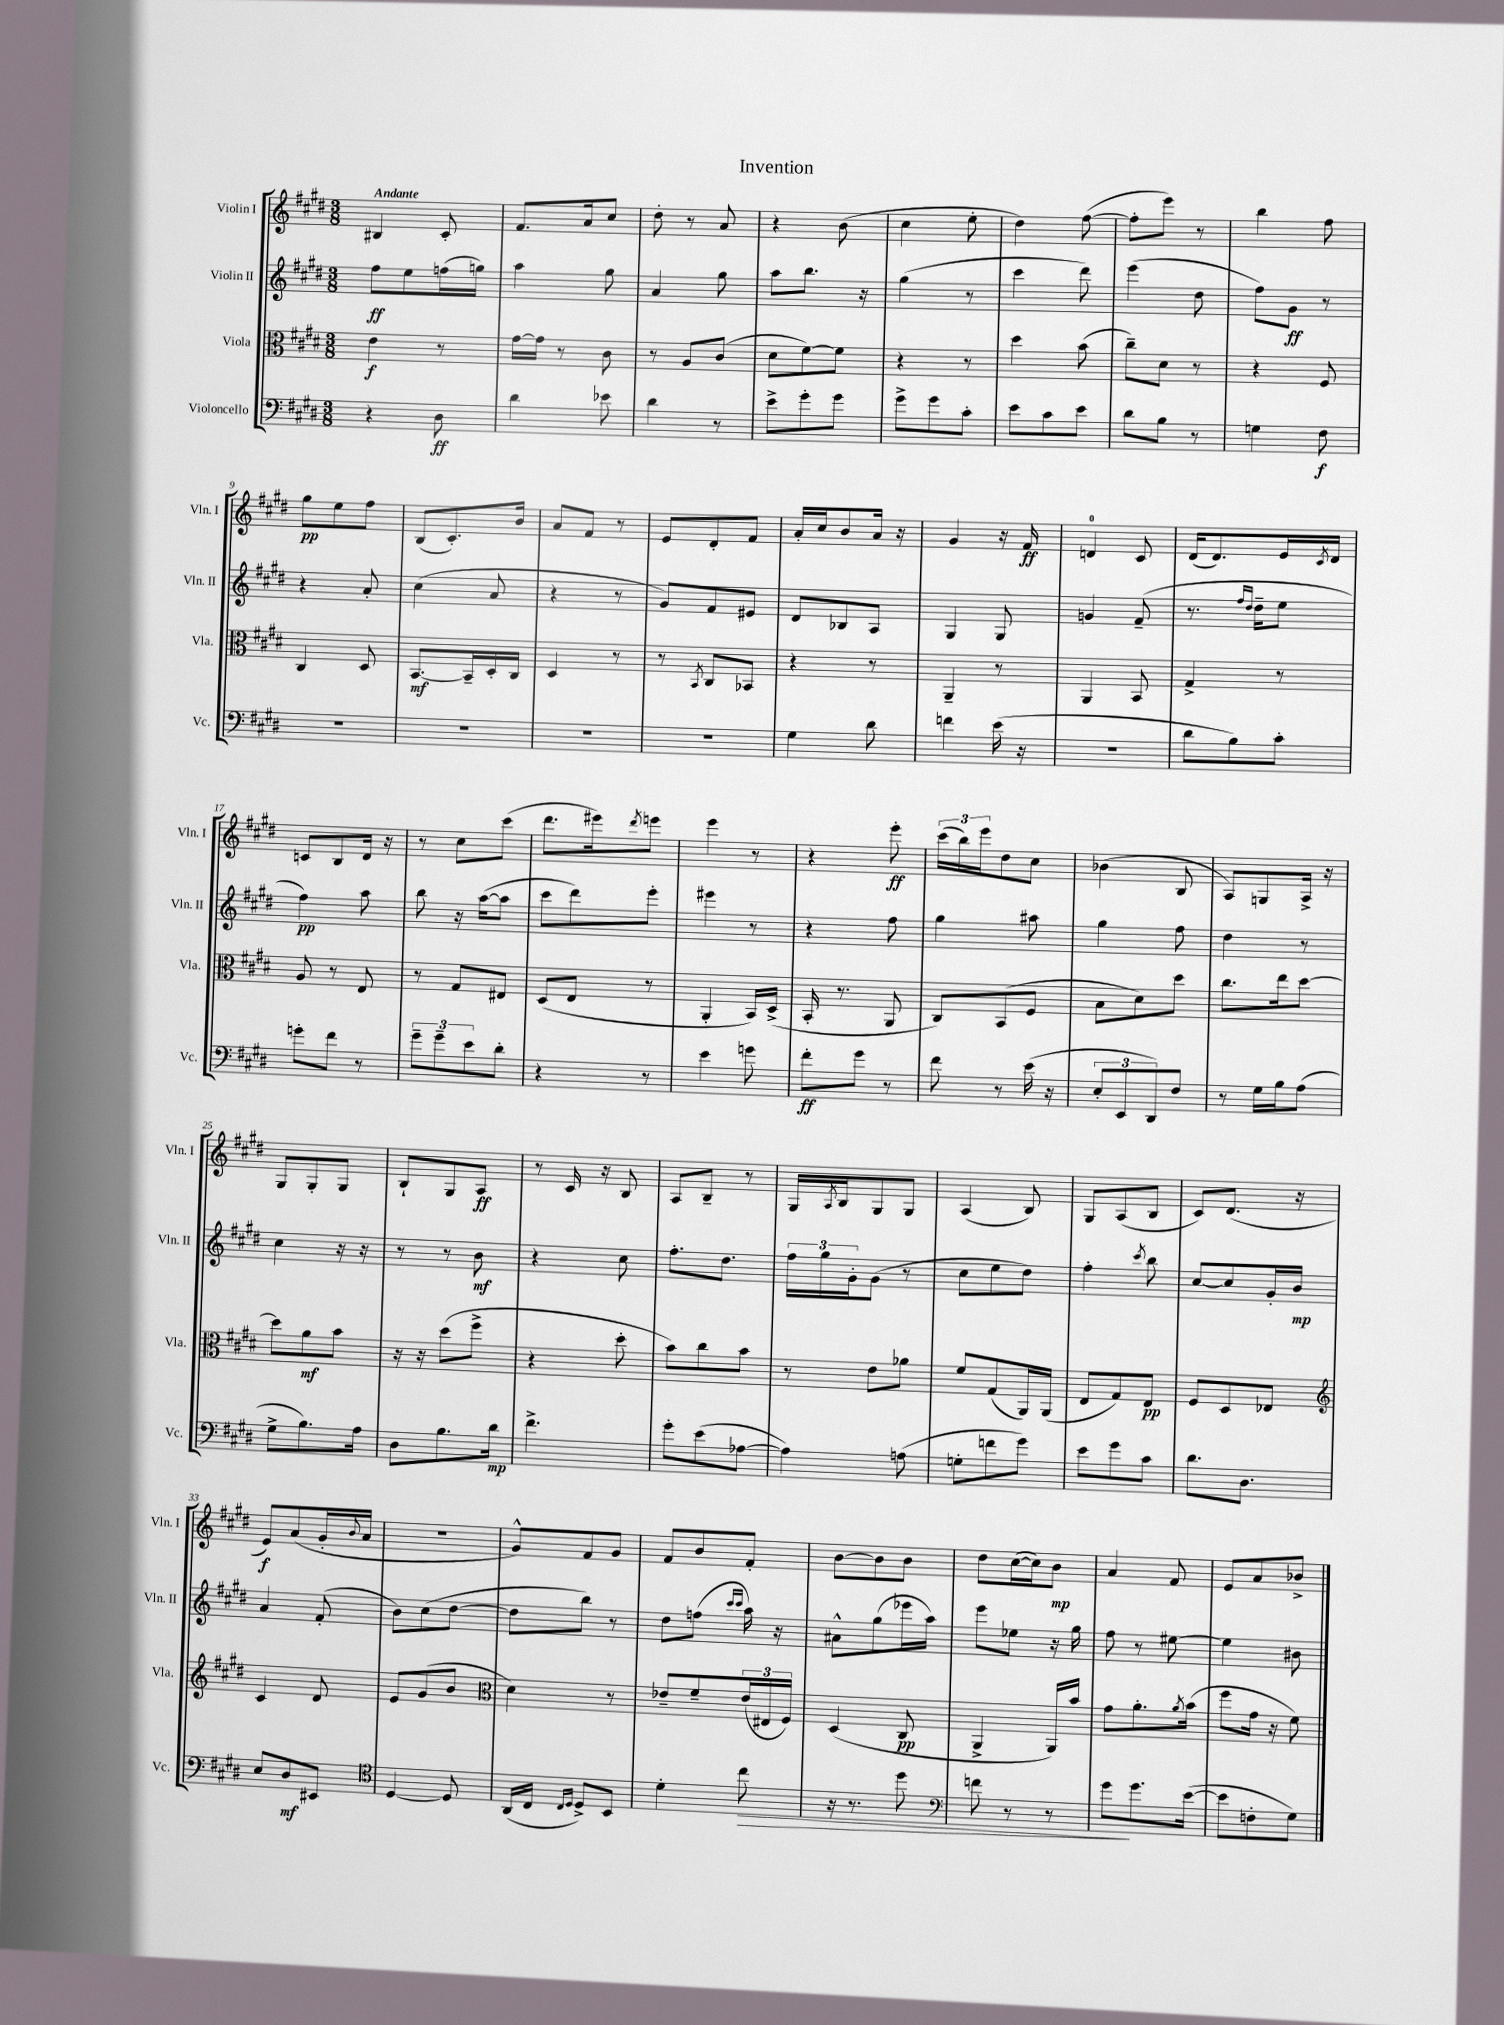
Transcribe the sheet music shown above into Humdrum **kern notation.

**kern	**kern	**kern	**kern
*staff4	*staff3	*staff2	*staff1
*clefF4	*clefC3	*clefG2	*clefG2
*k[f#c#g#d#]	*k[f#c#g#d#]	*k[f#c#g#d#]	*k[f#c#g#d#]
*M3/8	*M3/8	*M3/8	*M3/8
4r	4e\	8ff#\L	4B#/
.	.	8ee\	.
8D#\	8r	(16ff\L	8c#'/
.	.	16gg\JJ)	.
=	=	=	=
4d#\	[16g#\LL	4aa\	8.f#/L
.	16g#\]JJ	.	.
.	8r	.	.
.	.	.	16a/k
8e-\	8c#\	8gg#\	8cc#/J
=	=	=	=
4d#\	8r	4a/	8dd#'\
.	8A/L	.	8r
8r	(8c#/J	8gg#\	8a/
=	=	=	=
8e^\L	8d#\L	8aa\L	4r
8g#'\	[8f#\)	8.bb\J	.
8g#\J	8f#\]J	.	(8b\
.	.	16r	.
=	=	=	=
8g#^\L	4r	(4gg#\	4cc#\
8g#\	.	.	.
8c#'\J	8r	8r	8ee'\
=	=	=	=
8e\L	4dd#\	4ccc#\	4dd#\)
8c#\	.	.	.
8e\J	(8b\	8ddd#\)	([8ff#\
=	=	=	=
8d#\L	8cc#~\L)	(4eee\	8ff#'\]L
8B\J	8d#\J	.	8eee\J)
8r	8r	8dd#\	8r
=	=	=	=
4G\	4r	8ff#\L)	4bb\
.	.	8g#\J	.
8F#\	8F#/	8r	8ff#\
=	=	=	=
4.r	4C#/	4r	8gg#\L
.	.	.	8ee\
.	8D#/	8a'/	8ff#\J
=	=	=	=
4.r	[8.BB/L	(4cc#\	(8B/L
.	.	.	8.c#'/)
.	16BB~/]L	.	.
.	16D#'/	8a/	.
.	16C#/JJ	.	16b/Jk
=	=	=	=
4.r	4D#/	4r	8a/L
.	.	.	8f#/J
.	8r	8r	8r
=	=	=	=
4.r	8r	8g#/L)	8e/L
.	8qBB/	.	.
.	8C#/L	8f#/	8d#'/
.	8BB-/J	8e#/J	8f#/J
=	=	=	=
4G#\	4r	8d#/L	16a'/LL
.	.	.	16cc#/J
.	.	8B-/	8b/
8d#\	8r	8A/J	16a/Jk
.	.	.	16r
=	=	=	=
4f\	4AA~/	4G#/	4g#/
(16e\	8r	8G#/	16r
16r	.	.	16f#/
=	=	=	=
4.r	4AA/	4g/	4d/
.	8BB/	(8f#~/	8c#/
=	=	=	=
8d#\L	4G#^/	8.r	(16d#/LK
.	.	.	8.d#/)
8B\)	.	.	.
.	.	16qqff#/LL	.
.	.	16qqdd#/JJ	.
.	.	16dd#~\LK	.
8c#'\J	8r	8ee\J	16e/L
.	.	.	8qc#/
.	.	.	16d#/JJ
=	=	=	=
8g'\L	8A/	4ff#\)	8c/L
8f#\J	8r	.	8B/
8r	8E/	8aa\	16d#/Jk
.	.	.	16r
=	=	=	=
12g#~\L	8r	8bb\	8r
12g#~\	.	.	.
.	8G#/L	16r	8cc#\L
12e\	.	.	.
.	.	([16aa\LK	.
8d#'\J	8E#/J	8aa\]J	(8ccc#\J
=	=	=	=
4r	(8D#/L	8ccc#\L	8.ddd#\L
.	8E/J	8ddd#\)	.
.	.	.	16eee#\k)
.	.	.	8qddd#/
8r	8r	8eee'\J	8eee\J
=	=	=	=
4e\	4AA'/	4eee#\	4eee\
8g\	16BB/LL)	8r	8r
.	(16D#^/JJ	.	.
=	=	=	=
8f#'\L	16BB'/	4r	4r
.	8.r	.	.
8g#\J	.	.	.
8r	8AA/	8ff#\	8eee'\
=	=	=	=
8f#\	8C#/L)	4gg#\	(24ccc#\LL
.	.	.	24bb\)
.	.	.	24eee\J
8r	(8BB/	.	8dd#\
(16e\	8F#/J	8aa#\	8cc#\J
16r	.	.	.
=	=	=	=
12E'/L	8B\L	4gg#\	(4b-\
12EE/	.	.	.
.	8d#\)	.	.
12DD#/)	.	.	.
8F#/J	8dd#\J	8ff#\	8B/
=	=	=	=
8r	8.cc#\L	4dd#\	8A/L)
16G#\LL	.	.	8G/
16B\J	16ee\k	.	.
(8A\J	[8dd#\J	8r	16A^/Jk
.	.	.	16r
=	=	=	=
8G#^\L	8dd#\]L	4cc#\	8G#/L
8.B\)	8a\	.	8G#'/
.	8b\J	16r	8G#/J
16A\Jk	.	16r	.
=	=	=	=
8D#\L	16r	8r	8B`/L
.	16r	.	.
8.B\	(8dd#\L	8r	8G#/
.	8ff#^\J	8b\	8A/J
16d#\Jk	.	.	.
=	=	=	=
4.f#^\	4r	4r	8r
.	.	.	16c#/
.	.	.	16r
.	8dd#'\	8cc#\	8B/
=	=	=	=
8g#'\L	8b\L)	8.ff#'\L	8A/L
(8e\	8cc#\	.	8B~/J
.	.	8.dd#\J	.
[8A-\J	8b\J	.	8r
=	=	=	=
4A-\])	8r	24ff#\LL	16G#/LL
.	.	24gg#\	.
.	.	.	8qA/
.	.	.	16B/J
.	.	24g#'\J	.
.	8e\L	(8g#\J	8G#/
(8A\	8a-\J	8r	8G#/J
=	=	=	=
8G'\L	8f#/L	8cc#\L	(4A/
8f\	(8G#/	8ee\	.
8g#\J)	16AA/L)	8dd#\J)	8B/)
.	(16AA/JJ	.	.
=	=	=	=
8e\L	8E/L	4ff#'\	8G#/L
8g#\	8G#/)	.	(8A/
.	.	8qccc#/	.
8c#\J	8E/J	8bb\	8B/J
=	=	=	=
8.d#\L	8F#/L	[8cc#/L	8c#/L)
.	8D#/	8cc#/]	(8.d#/J
8.D#\J	.	.	.
.	8E-/J	16g#'/L	.
.	.	16b/JJ	16r
=	=	=	=
*	*clefG2	*	*
8E/L	4c#/	4a/	8e/L)
8D#/	.	.	(8a/
8EE#/J	8d#/	(8f#'/	16g#'/L
.	.	.	8qqb/
.	.	.	16a/JJ
=	=	=	=
*clefC4	*	*	*
[4D#/	8e/L	8b\L)	4.r
.	(8g#/	(8cc#\	.
8D#/]	8b/J	[8dd#\J	.
=	=	=	=
*	*clefC3	*	*
(16AA/LL	4d#\)	8dd#\]L	8g#^^/L)
16C#/JJ	.	.	.
16qqC#/LL	.	.	.
16qqD#/JJ	.	.	.
8D#^/L)	.	8bb\J)	8f#/
8BB/J	8r	8r	8g#/J
=	=	=	=
4d#'\	8e-~/L	8dd#\L	8f#/L
.	8f#~/	(8ff\J	8b/
.	.	16qqccc#/LL	.
.	.	16qqccc#/JJ	.
8cc#\	(24e-/L	16aa\)	8f#'/J
.	24E#/	.	.
.	.	16r	.
.	24F#/JJ)	.	.
=	=	=	=
16r	(4D#/	8a#^^\L	[8b\L
8.r	.	.	.
.	.	(8gg#\	8b\]
8dd#\	8C#/	16eee-\L	8b\J
.	.	16aa\JJ)	.
=	=	=	=
*clefF4	*	*	*
8f\	4AA^/	8eee\L	8dd#\L
8r	.	8ee-\J	([16cc#\L
.	.	.	16cc#\]J)
8r	16AA/LL)	16r	8b\J
.	16b/JJ	16gg#\	.
=	=	=	=
8g#\L	8g#\L	8ff#\	4a/
8.g#\	8.a'\	8r	.
.	.	[8ee#\	8f#/
.	8qa/	.	.
([16e\Jk	(16b\Jk	.	.
=	=	=	=
8e\]L	8ff#\L	4ee#\]	8e/L
8F'\	16g#\Jk	.	8a/
.	16r	.	.
8G#\J)	8f#\)	8b#\	8b-^/J
==	==	==	==
*-	*-	*-	*-
